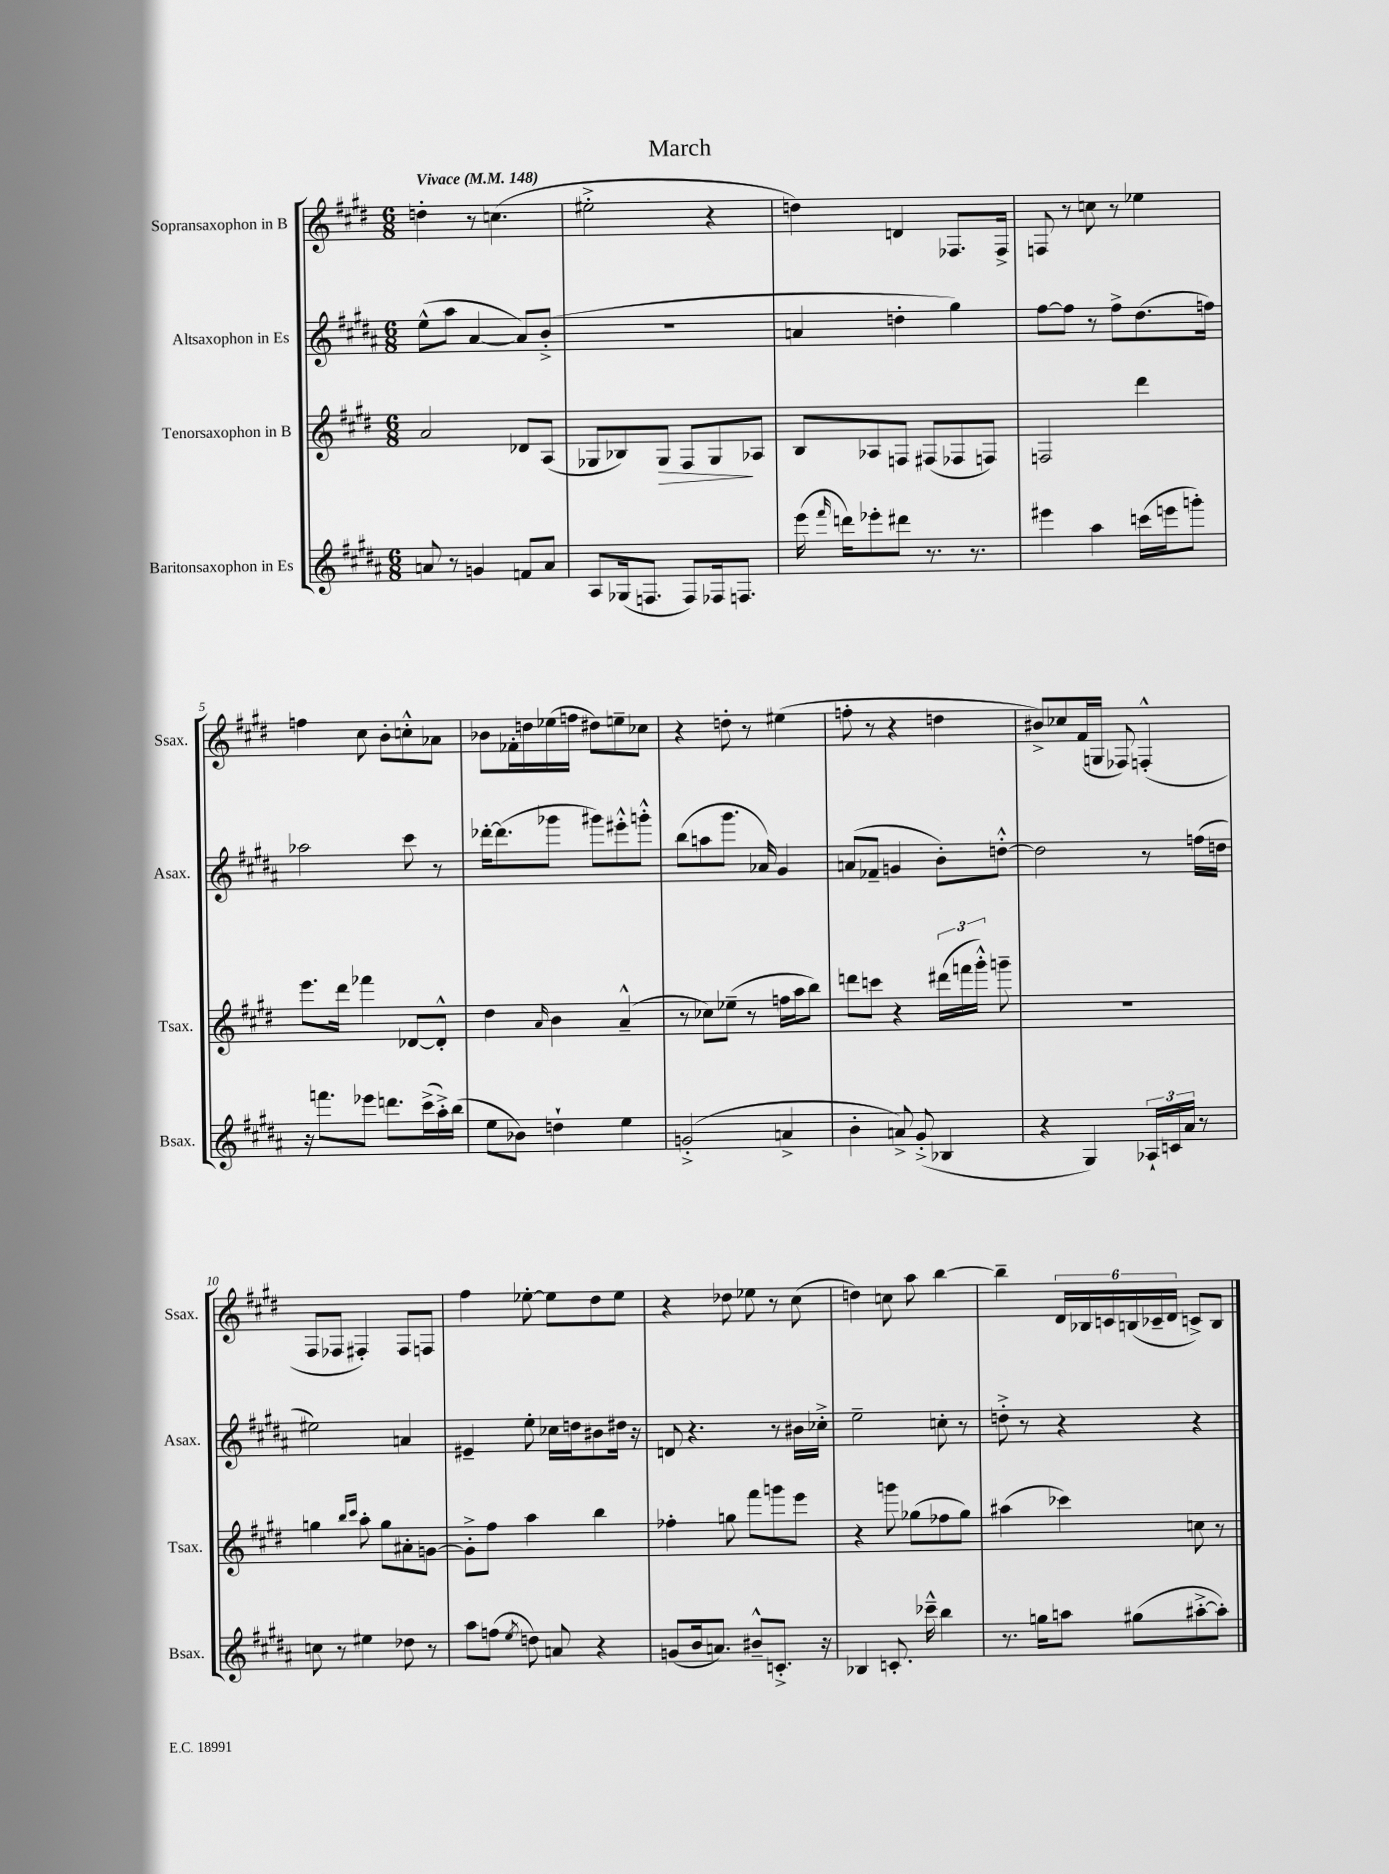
\header { title = "March" }
<<
\new StaffGroup <<
\new Staff = "s0" \with { instrumentName = "Sopransaxophon in B" shortInstrumentName = "Ssax." } {
    \clef treble \key e \major \numericTimeSignature \time 6/8 \tempo "Vivace" 4 = 148
    \autoBeamOff d''4-. r8 c''4.( |
    eis''2-.-> r4 |
    d''4) d'4 fes8.[ fes16]-> |
    f8 r8 c''8 r8 ees''4 |
    f''4 cis''8 b'8[-. c''8-.-^ aes'8] |
    bes'8[ fes'16-. d''16 ees''16( f''16] dis''8[) e''8-- ces''8] |
    r4 d''8-. r8 eis''4( |
    f''8-. r8 r4 d''4 |
    bis'8[->) ces''8 fis'16( g16] fes8) f4-.-^( |
    fis8[ fes8] fis4-.) fis8[ f8] |
    fis''4 ees''8~-. ees''8[ dis''8 ees''8] |
    r4 des''8 ees''8 r8 cis''8( |
    d''4) c''8 a''8 b''4~ |
    b''4-- \tuplet 6/4 { dis'16[ bes16 c'16 b16( ces'16-- dis'16] } c'8[->) b8] \bar "|." |
}
\new Staff = "s1" \with { instrumentName = "Altsaxophon in Es" shortInstrumentName = "Asax." } {
    \clef treble \key b \major \numericTimeSignature \time 6/8
    \autoBeamOff e''8[-^( ais''8] ais'4~ ais'8[) b'8]-.->( |
    R2. |
    a'4 d''4-. gis''4) |
    fis''8[~ fis''8] r8 fis''8[-> dis''8.( f''16]) |
    aes''2 cis'''8 r8 |
    des'''16[~-. des'''8.( ges'''8] gis'''8[) eis'''8-.-^ g'''8]-.-^ |
    b''8[( a''8 gis'''8.] aes'16) gis'4 |
    a'8[( fes'8]-- g'4 b'8[-.) d''8]~-.-^ |
    d''2 r8 f''16[( d''16] |
    eis''2) a'4 |
    eis'4-- e''8-. ces''16[ d''16 bis'8 dis''16] r16 |
    d'8 r4. r8 bis'16[ ces''16]-.-> |
    e''2-- c''8-. r8 |
    d''8-.-> r8 r4 r4 \bar "|." |
}
\new Staff = "s2" \with { instrumentName = "Tenorsaxophon in B" shortInstrumentName = "Tsax." } {
    \clef treble \key e \major \numericTimeSignature \time 6/8
    \autoBeamOff a'2 des'8[ a8]( |
    ges8[ bes8) ges8]\> fis8[ ges8\! aes8] |
    b8[ aes8 f8] fis8[( fes8 f8]) |
    f2 dis'''4 |
    e'''8.[ dis'''16] fes'''4 des'8[~ des'8]-.-^ |
    dis''4 \grace { a'16 } b'4 a'4---^( |
    r8 ces''8[) ees''8]--( r8 f''16[ a''16 b''8]) |
    d'''8[ c'''8] r4 \tuplet 3/2 { dis'''16[( f'''16 gis'''16]-.-^) } g'''8-- |
    R2. |
    g''4 \grace { b''16[ cis'''16] } a''8-. g''8[ ais'8-. g'8]~ |
    g'8[-.-> fis''8] a''4 b''4 |
    fes''4-. g''8 fis'''8[ g'''8 e'''8] |
    r4 g'''8 ges''8[( fes''8 ges''8]) |
    ais''4( ces'''4) c''8 r8 \bar "|." |
}
\new Staff = "s3" \with { instrumentName = "Baritonsaxophon in Es" shortInstrumentName = "Bsax." } {
    \clef treble \key b \major \numericTimeSignature \time 6/8
    \autoBeamOff a'8 r8 g'4 f'8[ a'8] |
    ais8[ ges16( f8.] f8[) fes16 f8.] |
    e'''16( \grace { fis'''16 } d'''16[) ees'''8-. dis'''8] r8. r8. |
    eis'''4 ais''4 c'''16[( e'''16 g'''8]-.) |
    r16 f'''8.[ ees'''8] d'''8.[ cis'''16->( ais''16-.->) b''16]( |
    e''8[ bes'8]) d''4-! e''4 |
    g'2-.->( a'4-> |
    b'4-. a'8->) gis'8-.->( bes4 |
    r4 gis4) \tuplet 3/2 { aes16[-! c'16 ais'16] } r8 |
    c''8 r8 eis''4 des''8 r8 |
    ais''8[ f''8]( \acciaccatura { e''8 } d''8) a'8 r4 |
    g'8[( b'16 a'8.]) bis'8[---^ c'8.]-.-> r16 |
    bes4 c'8.-. ces'''16---^ b''4 |
    r8. g''16[ a''8] gis''8[( ais''8~-.-> ais''8]-.) \bar "|." |
}
>>
>>
